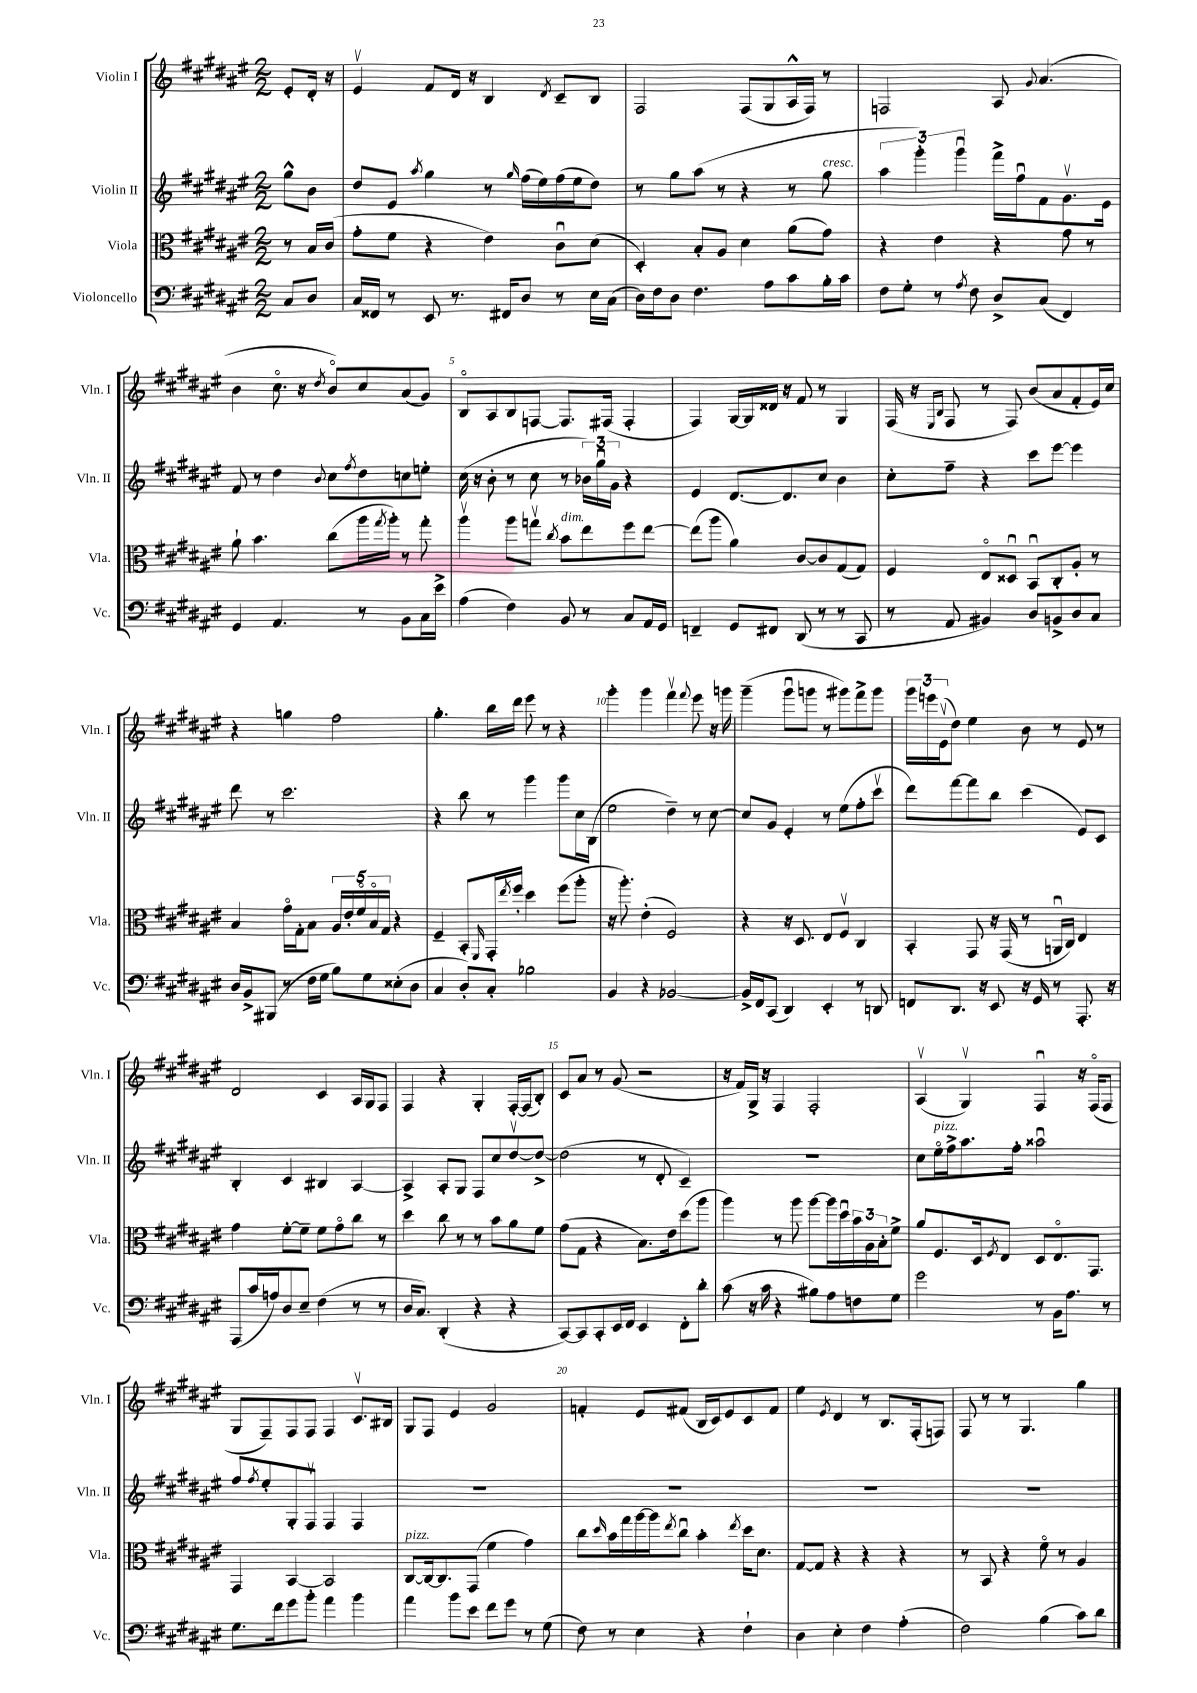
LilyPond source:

<<
\new StaffGroup <<
\new Staff = "s0" \with { instrumentName = "Violin I" shortInstrumentName = "Vln. I" } {
    \clef treble \key fis \major \numericTimeSignature \time 2/2 \partial 4
    eis'8-. dis'16-. r16 |
    eis'4\upbow fis'8 dis'16 r16 b4 \acciaccatura { dis'8 } cis'8-- b8 |
    fis2 fis8( gis8 ais16-^ fis16) r8 |
    f2 ais8 \appoggiatura { gis'8 } ais'4.( |
    b'4 cis''8.\flageolet r16 \acciaccatura { dis''8 } b'8\flageolet) cis''8 ais'8( gis'8) |
    b8\flageolet ais8 b8 f8~ f8. fis16( fis4-. |
    fis4) gis16~ gis16 disis'16 r16 fis'8 r8 gis4 |
    fis16( r16 \grace { eis16 b16 } fis8 r8 fis8) b'8( ais'8 fis'8-. eis'16) cis''16 |
    r4 g''4 fis''2 |
    gis''4.-. b''16 dis'''16 eis'''8 r8 r4 |
    gis'''4-. gis'''4 fis'''4\upbow \appoggiatura { fis'''8 } eis'''8 r16 g'''16 |
    gis'''4--( gis'''8\downbow g'''8 r8 gis'''8) fis'''8-> gis'''8 |
    \tuplet 3/2 { gis'''16 e'''16 eis'16\upbow( } dis''8) eis''4 b'8 r8 eis'8 r8 |
    dis'2 cis'4 ais16 gis16 fis8 |
    fis4 r4 gis4-. fis16~-. fis16( b8-.) |
    cis'8 ais'8 r8 gis'8( r2 |
    r16 fis'16) gis16-> r16 fis4 fis2-. |
    ais4\upbow( gis4\upbow) fis4\downbow r16 fis16\flageolet( fis8 |
    gis8 fis8--) fis8 fis8 fis4 cis'8.\upbow bis16 |
    gis8 fis8 eis'4 gis'2 |
    f'4-. eis'8 fis'8( b16 cis'16) eis'8 cis'8 fis'8 |
    eis''4 \acciaccatura { eis'8 } dis'4 r8 b8. fis16-.( f8) |
    fis8 r8 r8 gis4. gis''4 \bar "|." |
}
\new Staff = "s1" \with { instrumentName = "Violin II" shortInstrumentName = "Vln. II" } {
    \clef treble \key fis \major \numericTimeSignature \time 2/2 \partial 4
    gis''8-^ b'8 |
    dis''8 eis'8 \acciaccatura { ais''8 } gis''4 r8 \grace { gis''16 } fis''16( eis''16) fis''16( eis''16 dis''8) |
    r8 gis''8 ais''8( r8 r4 r8 gis''8^\markup { \italic "cresc." } |
    \tuplet 3/2 { ais''4 gis'''4-.) gis'''4\downbow } fis'''16-> fis''16\downbow fis'8 gis'8.\upbow eis'16 |
    fis'8 r8 dis''4 \appoggiatura { b'8 } cis''8 \acciaccatura { fis''8 } dis''8 c''8 e''8-. |
    cis''16( r16 b'8-. r8 cis''8 r8 \tuplet 3/2 { bes'16) gis''16\downbow gis'16 } r4 |
    eis'4 dis'8.~ dis'8. cis''8 b'4 |
    cis''8-. fis''8-- r4 cis'''8 eis'''8~ eis'''4 |
    dis'''8 r8 cis'''2. |
    r4 b''8 r8 gis'''4 gis'''8 cis''16 b16( |
    eis''2 dis''4--) r8 cis''8~ |
    cis''8 gis'8 eis'4-. r8 eis''8( fis''8-. cis'''8\upbow |
    dis'''8) fis'''8~ fis'''8 b''8 cis'''4( eis'8) cis'8 |
    b4-. cis'4 bis4 ais4~ |
    ais4-> ais8-. gis8 fis8 cis''8 dis''8~\upbow dis''8~-> |
    dis''2( r8 dis'8-. cis'4--) |
    R1 |
    cis''8 eis''16\flageolet^\markup { \italic "pizz." } fis''16-> ais''8. fis''16-. aisis''2\downbow |
    fis''8 \acciaccatura { fis''8 } eis''8-. gis8-. fis8\upbow fis4 fis4 |
    R1 |
    R1 |
    R1 |
    R1 \bar "|." |
}
\new Staff = "s2" \with { instrumentName = "Viola" shortInstrumentName = "Vla." } {
    \clef alto \key fis \major \numericTimeSignature \time 2/2 \partial 4
    r8 b16 cis'16( |
    gis'8-. fis'8 r4 eis'4) cis'8\downbow dis'8( |
    dis4-.) b8-. ais8 dis'4 ais'8( gis'8) |
    r4 eis'4 r4 gis'8 r8 |
    ais'8-! b'4. cis''8( ais''16 \acciaccatura { gis''8 } ais''16-.) r8 gis''8-. |
    ais''4\upbow ais''8 g''8\upbow \acciaccatura { cis''8 } b'8^\markup { \italic "dim." } eis''8 fis''8 eis''8~ |
    eis''8( ais''8 ais'4) cis'8~ cis'8 gis8( gis8) |
    fis4 eis8\flageolet disis8\downbow b,8\downbow cis8-. ais8-. r8 |
    b4 gis'16\flageolet gis16-. b8 \tuplet 5/4 { ais16 eis'16-. fis'16\flageolet b16\flageolet gis16 } r4 |
    fis4-- b,8-. \grace { fis,16 } gis,16-. \acciaccatura { eis''8 } fis''16-. dis''4 fis''8( ais''8-. |
    r16 ais''8.-.) eis'4-.( fis2) |
    r4 r16 dis8. eis8 fis8\upbow cis4 |
    b,4-. gis,8 r16 gis,16( r8 a,16\downbow cis16) eis4 |
    gis'4 fis'8~-. fis'8-- fis'8 gis'8\flageolet cis''8 r8 |
    dis''4 cis''8 r8 r8 b'8 ais'8 fis'8 |
    gis'8( gis8 r4 b8.) eis'16 dis''8( ais''8 |
    ais''4) r8 ais''8 ais''8~ ais''16 dis''16\downbow \tuplet 3/2 { b'16 ais16 b16-. } fis'8-> |
    ais'8 fis8. dis16 \acciaccatura { fis8 } eis8 dis8 eis8.\flageolet gis,8. |
    gis,4 b,4~ b,2 |
    cis8~^\markup { \italic "pizz." } cis16~ cis8. gis,8( fis'4 gis'4) |
    cis''8 \grace { dis''16 } b'16 gis''16 ais''16~ ais''16 \acciaccatura { eis''8 } cis''8\downbow b'4-. \acciaccatura { eis''8 } dis''16 dis'8. |
    gis8~ gis8 r4 r4 r4 |
    r8 b,8 r4 fis'8\flageolet r8 ais4 \bar "|." |
}
\new Staff = "s3" \with { instrumentName = "Violoncello" shortInstrumentName = "Vc." } {
    \clef bass \key fis \major \numericTimeSignature \time 2/2 \partial 4
    cis8 dis8 |
    cis16 fisis,16 r8 eis,8 r8. fis,16 dis8 r8 eis16 cis16( |
    dis16) fis16 dis8 fis4. ais8 cis'8 b16-. cis'16 |
    fis8 gis8-. r8 \acciaccatura { ais8 } fis8 dis8-> cis8( fis,4) |
    gis,4 ais,4. r8 b,8 cis16 eis'16-> |
    ais4( fis4) b,8 r8 cis8 ais,16 gis,16 |
    f,4-- gis,8 fis,8 dis,8( r8 r8 cis,8 |
    r8 ais,8 bis,4) dis8 b,8-> dis8 cis8 |
    dis16 b,16-> bis,,8( r8 fis16 gis16 b8) gis8 eisis8-.( dis8 |
    cis4 dis8-.) cis8-. bes2 |
    b,4 r4 bes,2~ |
    bes,16-> fis,16 cis,8( dis,4) eis,4-. r8 d,8 |
    f,8 dis,8. r16 eis,8 r16 gis,16 r8 ais,,8.-. r16 |
    ais,,8( cis'16 a16) dis8 eis8-- fis4( r8 r8 |
    dis16 cis8.) dis,4-.( r4 r4 |
    cis,8~) cis,8 cis,8-. eis,16 fis,16 eis,4 fis,8-. dis'8-. |
    cis'8( r16 cis'16 r4 bis8) ais8 f8 gis8 |
    gis'2 r8 b,16 ais8. r8 |
    gis8. fis'16 gis'8 b'8-. ais'4 b'4 |
    ais'4 b'8 eis'8 fis'8 gis'8 r8 gis8( |
    fis8) r8 eis4 r4 fis4-! |
    dis4 eis4-. fis4 ais4-.( |
    fis2) b4( cis'8) dis'8 \bar "|." |
}
>>
>>
\layout { \context { \Score \override BarNumber.break-visibility = ##(#f #t #t) barNumberVisibility = #(every-nth-bar-number-visible 5) } }
